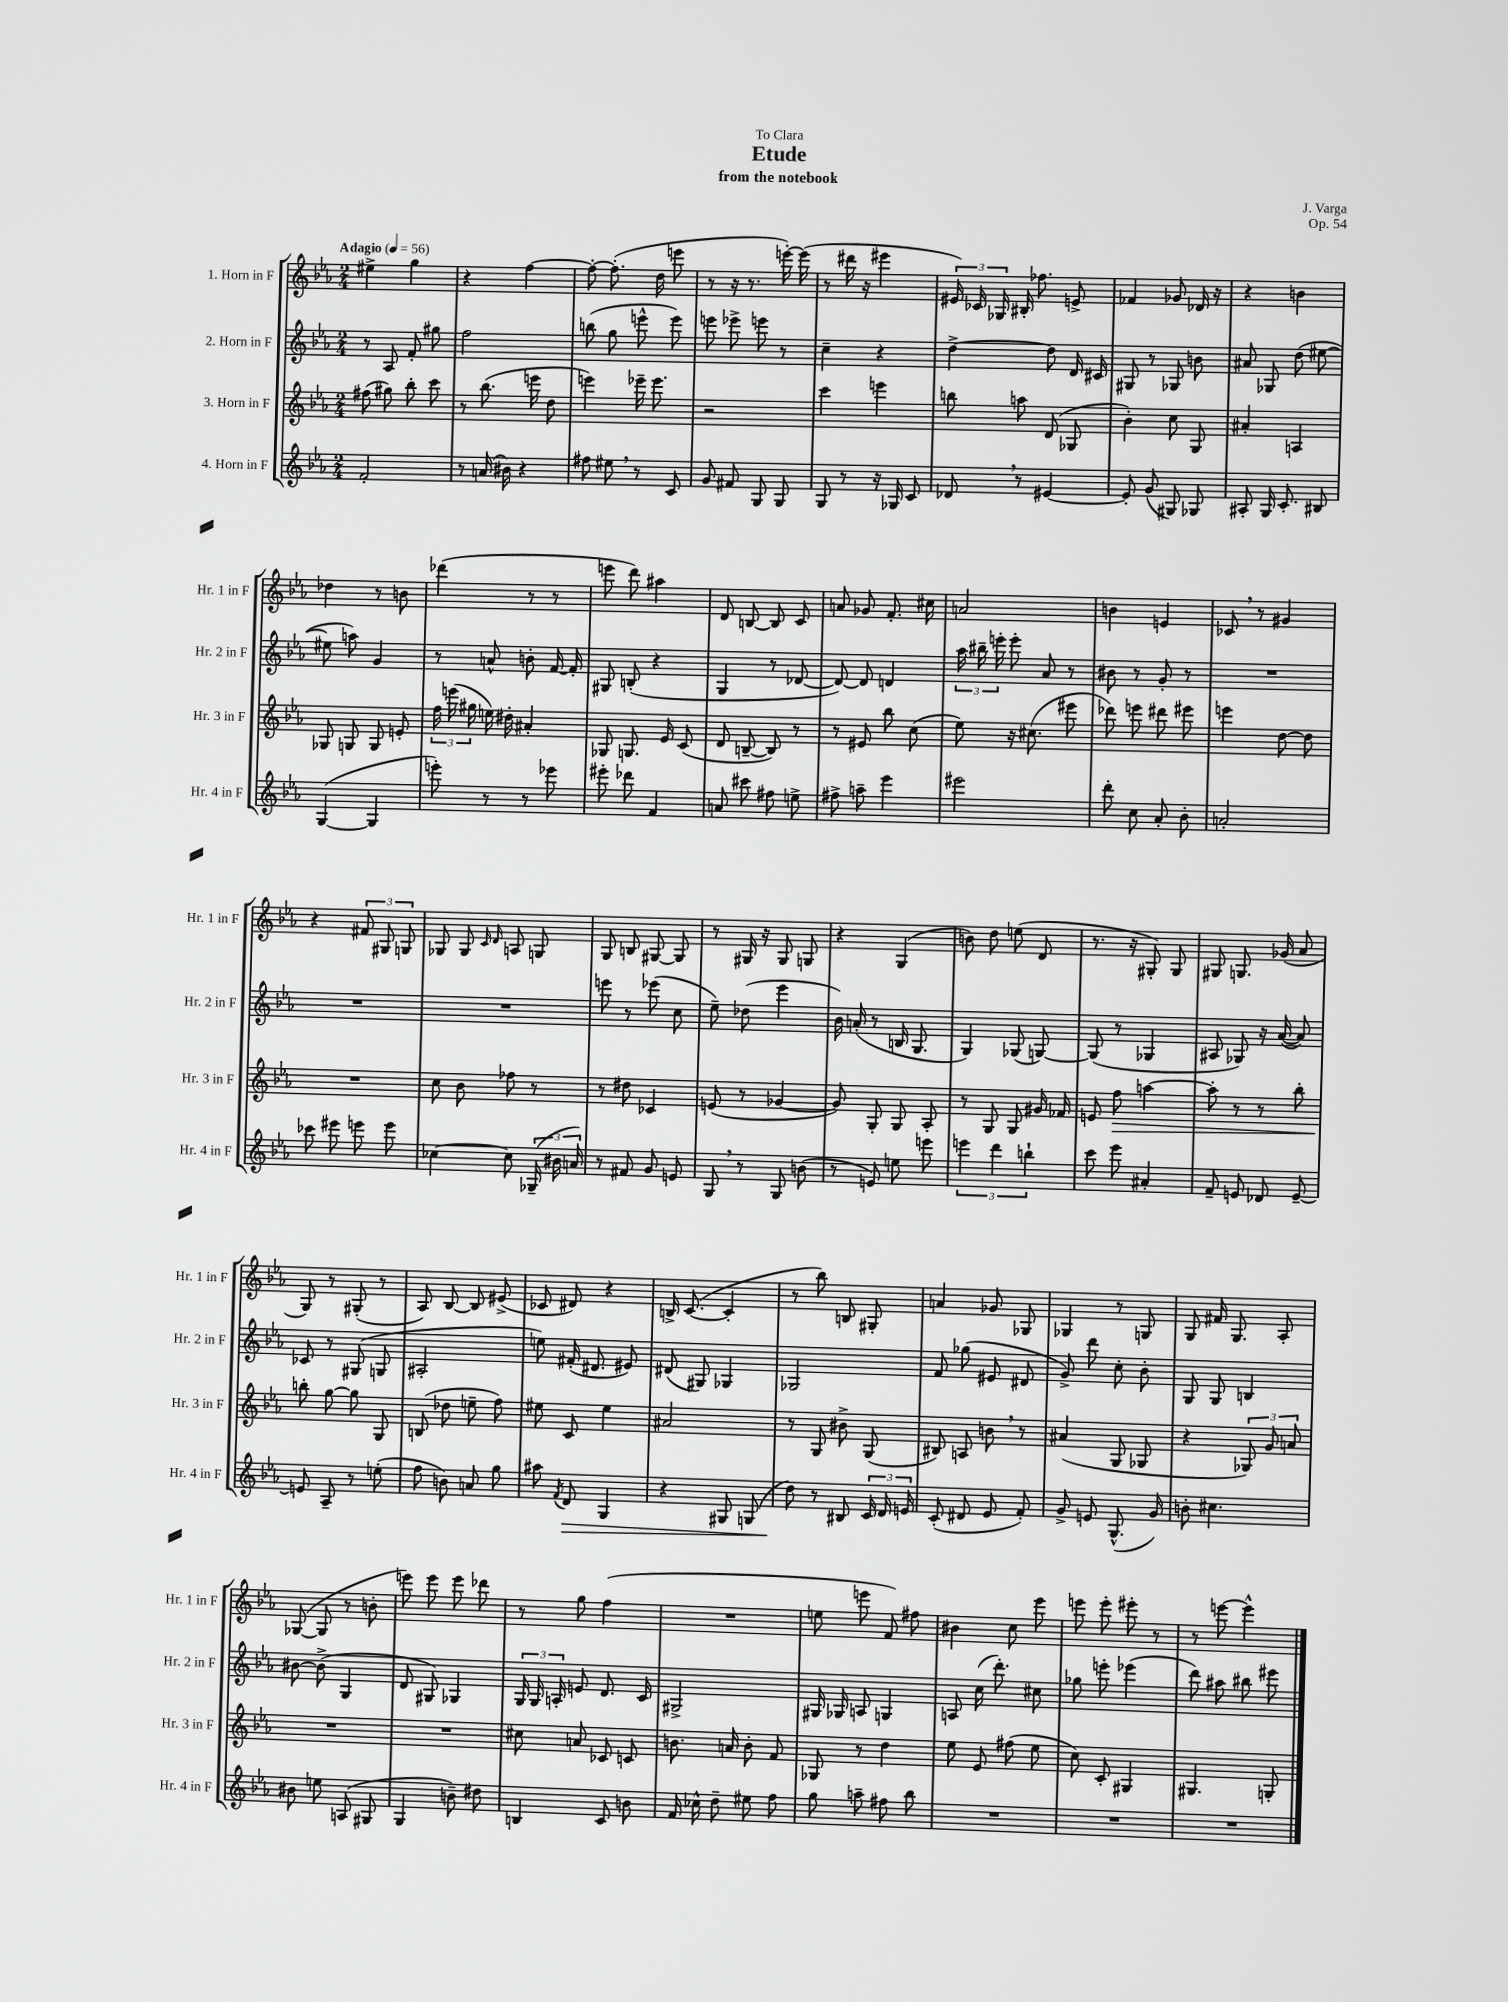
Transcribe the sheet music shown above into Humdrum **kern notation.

**kern	**kern	**kern	**kern
*staff4	*staff3	*staff2	*staff1
*clefG2	*clefG2	*clefG2	*clefG2
*k[b-e-a-]	*k[b-e-a-]	*k[b-e-a-]	*k[b-e-a-]
*M2/4	*M2/4	*M2/4	*M2/4
*MM56	*MM56	*MM56	*MM56
2f'	(8ff#	8r	4ee#^
.	8gg#)	8A-	.
.	8bb-'	8f'	4gg
.	8ccc	8gg#	.
=	=	=	=
8r	8r	2ff	4r
(16a	(8.bb-	.	.
16b#)	.	.	.
4r	.	.	[4ff
.	16eee	.	.
.	8dd	.	.
=	=	=	=
8ff#	4eee)	(8bb	8ff'_
8ee#	.	8gg	(8.ff']
8r	16eee-~	8eee^^	.
.	8.eee-	.	16dd
8c	.	8eee)	8eee
=	=	=	=
8g	2r	8eee	8r
8f#	.	8eee-^	16r
.	.	.	8.r
8G	.	8eee	.
8G	.	8r	[16eee')
.	.	.	(16eee]
=	=	=	=
8G	4ccc	4cc~	8r
8r	.	.	16ddd#
.	.	.	16r
16r	4eee	4r	4eee#
16G-	.	.	.
8c	.	.	.
=	=	=	=
8d-	8bb	[4dd^	24e#)
.	.	.	24c-
.	.	.	24G-
8r	8aa	.	16B#'
.	.	.	8.ff-
[4e#	(8d	8dd]	.
.	8G-	16d	8e^
.	.	16c#	.
=	=	=	=
8e#']	4b-')	8G#	4f-
(8g	.	8r	.
8G#)	8cc	8G-	8g-
8G-	8G	8b	16d-
.	.	.	16r
=	=	=	=
8A#'	4a#'	8a#	4r
16G	.	8G-	.
8.c'	.	.	.
.	4A	(8dd	4b
8B#	.	[8ee#	.
=	=	=	=
([4G	8G-	8ee#]	4dd-
.	8G	8aa)	.
4G]	8G	4g	8r
.	8e'	.	8b
=	=	=	=
8eee')	24ff	8r	(4ddd-
.	(24eee	.	.
.	24gg#	.	.
8r	16ee)	8a^^	.
.	16dd#'	.	.
8r	4a#'	8b'	8r
8eee-	.	[16f	8r
.	.	16f']	.
=	=	=	=
8eee#'	8G-	8G#	8eee
8ddd-	8.G	(8B'	8ddd)
4f	.	4r	4aa#
.	16e-	.	.
.	(8c	.	.
=	=	=	=
8a	8d	4G	8d
8ccc#	[8B~	.	[8B
8ff#	8B])	8r	8B]
8ee^	8r	[8d-	8c
=	=	=	=
8ff#^	8r	8d-_)	8a
8aa~	8e#	8d-]	8g-
4eee-	8bb-	4d	8.f'
.	(8cc	.	.
.	.	.	16cc#
=	=	=	=
2eee#	8ee-)	24aa-	2a
.	.	24bb#~	.
.	.	24eee'	.
.	16r	8eee'	.
.	(8.cc#	.	.
.	.	8a-	.
.	8eee#	8r	.
=	=	=	=
8ddd'	8ddd-)	8b#	4b
8cc	8eee	8r	.
8a-'	8ddd#	8g'	4e
8b-'	8eee#	8r	.
=	=	=	=
2a'	4eee	2r	8c-
.	.	.	8r
.	[8dd	.	4g#
.	8dd]	.	.
=	=	=	=
8ccc-	2r	2r	4r
8eee#	.	.	.
8eee	.	.	12f#
.	.	.	12G#
8eee	.	.	.
.	.	.	12G
=	=	=	=
[4cc-	8cc	2r	8G-
.	8b-	.	8G-
.	.	.	16qqc
.	.	.	16qqd
8cc-]	8ff-	.	8A
(24G-~	8r	.	8G
24b#	.	.	.
24a)	.	.	.
=	=	=	=
8r	8r	8eee	8G
8f#	8dd#	8r	8B
8g	4c-	(8eee-	[8G#
8e	.	8cc	8G#]
=	=	=	=
8G	(8e	8ee-~)	8r
8r	8r	(8dd-	16G#
.	.	.	16r
8G	[4g-	4eee-	8G#
(8b	.	.	8G
=	=	=	=
8r	8g-])	16b-)	4r
.	.	(16a'	.
8e)	8G'	8r	.
8ee	8G	16B	(4G
.	.	8.G	.
8eee	8A-'	.	.
=	=	=	=
6eee	8r	4G)	8b)
.	8G	.	8dd
6ddd	.	.	.
.	8G	(8G-	(8ee
6bb`	.	.	.
.	16g#	[8G)	8d
.	16f-	.	.
=	=	=	=
8ccc	8e	(8G]	8.r
8eee-	8ff	8r	.
.	.	.	16r
4a#'	[4aa	4G-	8G#')
.	.	.	8G#
=	=	=	=
8f~	8aa']	8A#	8G#
8e	8r	8G-)	8.G
8d-	8r	16r	.
.	.	([16a-	(16g-
[8e~	8bb-'	8a-])	8a-
=	=	=	=
8e]	8bb'	8c-	8G)
8A-~	[8gg	8r	8r
8r	8gg]	(8G#	(8G#'
(8ee'	8G	8G	8r
=	=	=	=
8ff	(8B	2A#'	8A-)
8b)	8dd-	.	[8B-
8a	8ee~	.	8B-]
8gg	8ff)	.	(8e#^
=	=	=	=
8aa#	8ee#	8ee)	8c-
8qf	.	.	.
8d	8c	(16f#'	8d#)
.	.	8.d#	.
4G	4ee#	.	4r
.	.	8e#)	.
=	=	=	=
4r	2a#	(8d#	16B^
.	.	.	([8.c
.	.	8G#)	.
8G#	.	4G-	4c']
(8G	.	.	.
=	=	=	=
8dd)	8r	2G-	8r
8r	8G	.	8bb-)
8B#	8b#^	.	8B
24c	(8G	.	8G#'
24d	.	.	.
24e	.	.	.
=	=	=	=
(8c'	8B#)	8f	4a
8d#	8A	(8gg-	.
8e-	8b	8e#	8g-
8f')	8r	8d#	8G-
=	=	=	=
8g^	(4a#	8g^)	4G-
8e	.	8ddd	.
(8.G^^	8G	8cc'	8r
.	8G-	8b-'	8G
16g)	.	.	.
=	=	=	=
8b'	4r	8G	8G
4.cc#	.	8G	16f#
.	.	.	8.G
.	12G-)	4B	.
.	12g	.	.
.	.	.	8A-'
.	12a	.	.
=	=	=	=
8b#	2r	[8b#	([8G-
8ee	.	(8b#^]	8G-]
(8A	.	4G	8r
8G#	.	.	8b'
=	=	=	=
4G	2r	8d	8eee)
.	.	8G#)	8eee
8b~)	.	4G-	8eee
8dd#	.	.	8ddd-
=	=	=	=
4B	8cc#	24G	8r
.	.	24G	.
.	.	24A'	.
.	8a	8e	8gg
8c	8c-	8.d	(4ff
8b	8c	.	.
.	.	16c	.
=	=	=	=
16f	8.b	2G#^	2r
16cc-^^	.	.	.
8dd~	.	.	.
.	16a	.	.
8ee#	8b'	.	.
8ff	8f	.	.
=	=	=	=
8gg	8G-	16G#	8ee
.	.	16G-	.
8aa~	8r	8A	8eee
8ff#	4dd	4G	8f)
8bb-	.	.	8ff#
=	=	=	=
2r	8ee-	8A	4b#
.	8e-	(16cc	.
.	.	8.ddd')	.
.	(8ff#	.	8cc
.	8ee-	8cc#	8eee-
=	=	=	=
2r	8cc)	8gg-	8eee
.	8c'	8eee'	8eee'
.	4G#	(4eee-	8eee#'
.	.	.	8r
=	=	=	=
2r	4.G#	8ddd)	8r
.	.	8aa#	[8eee
.	.	8bb#	4eee^^]
.	8G'	8eee#	.
==	==	==	==
*-	*-	*-	*-
